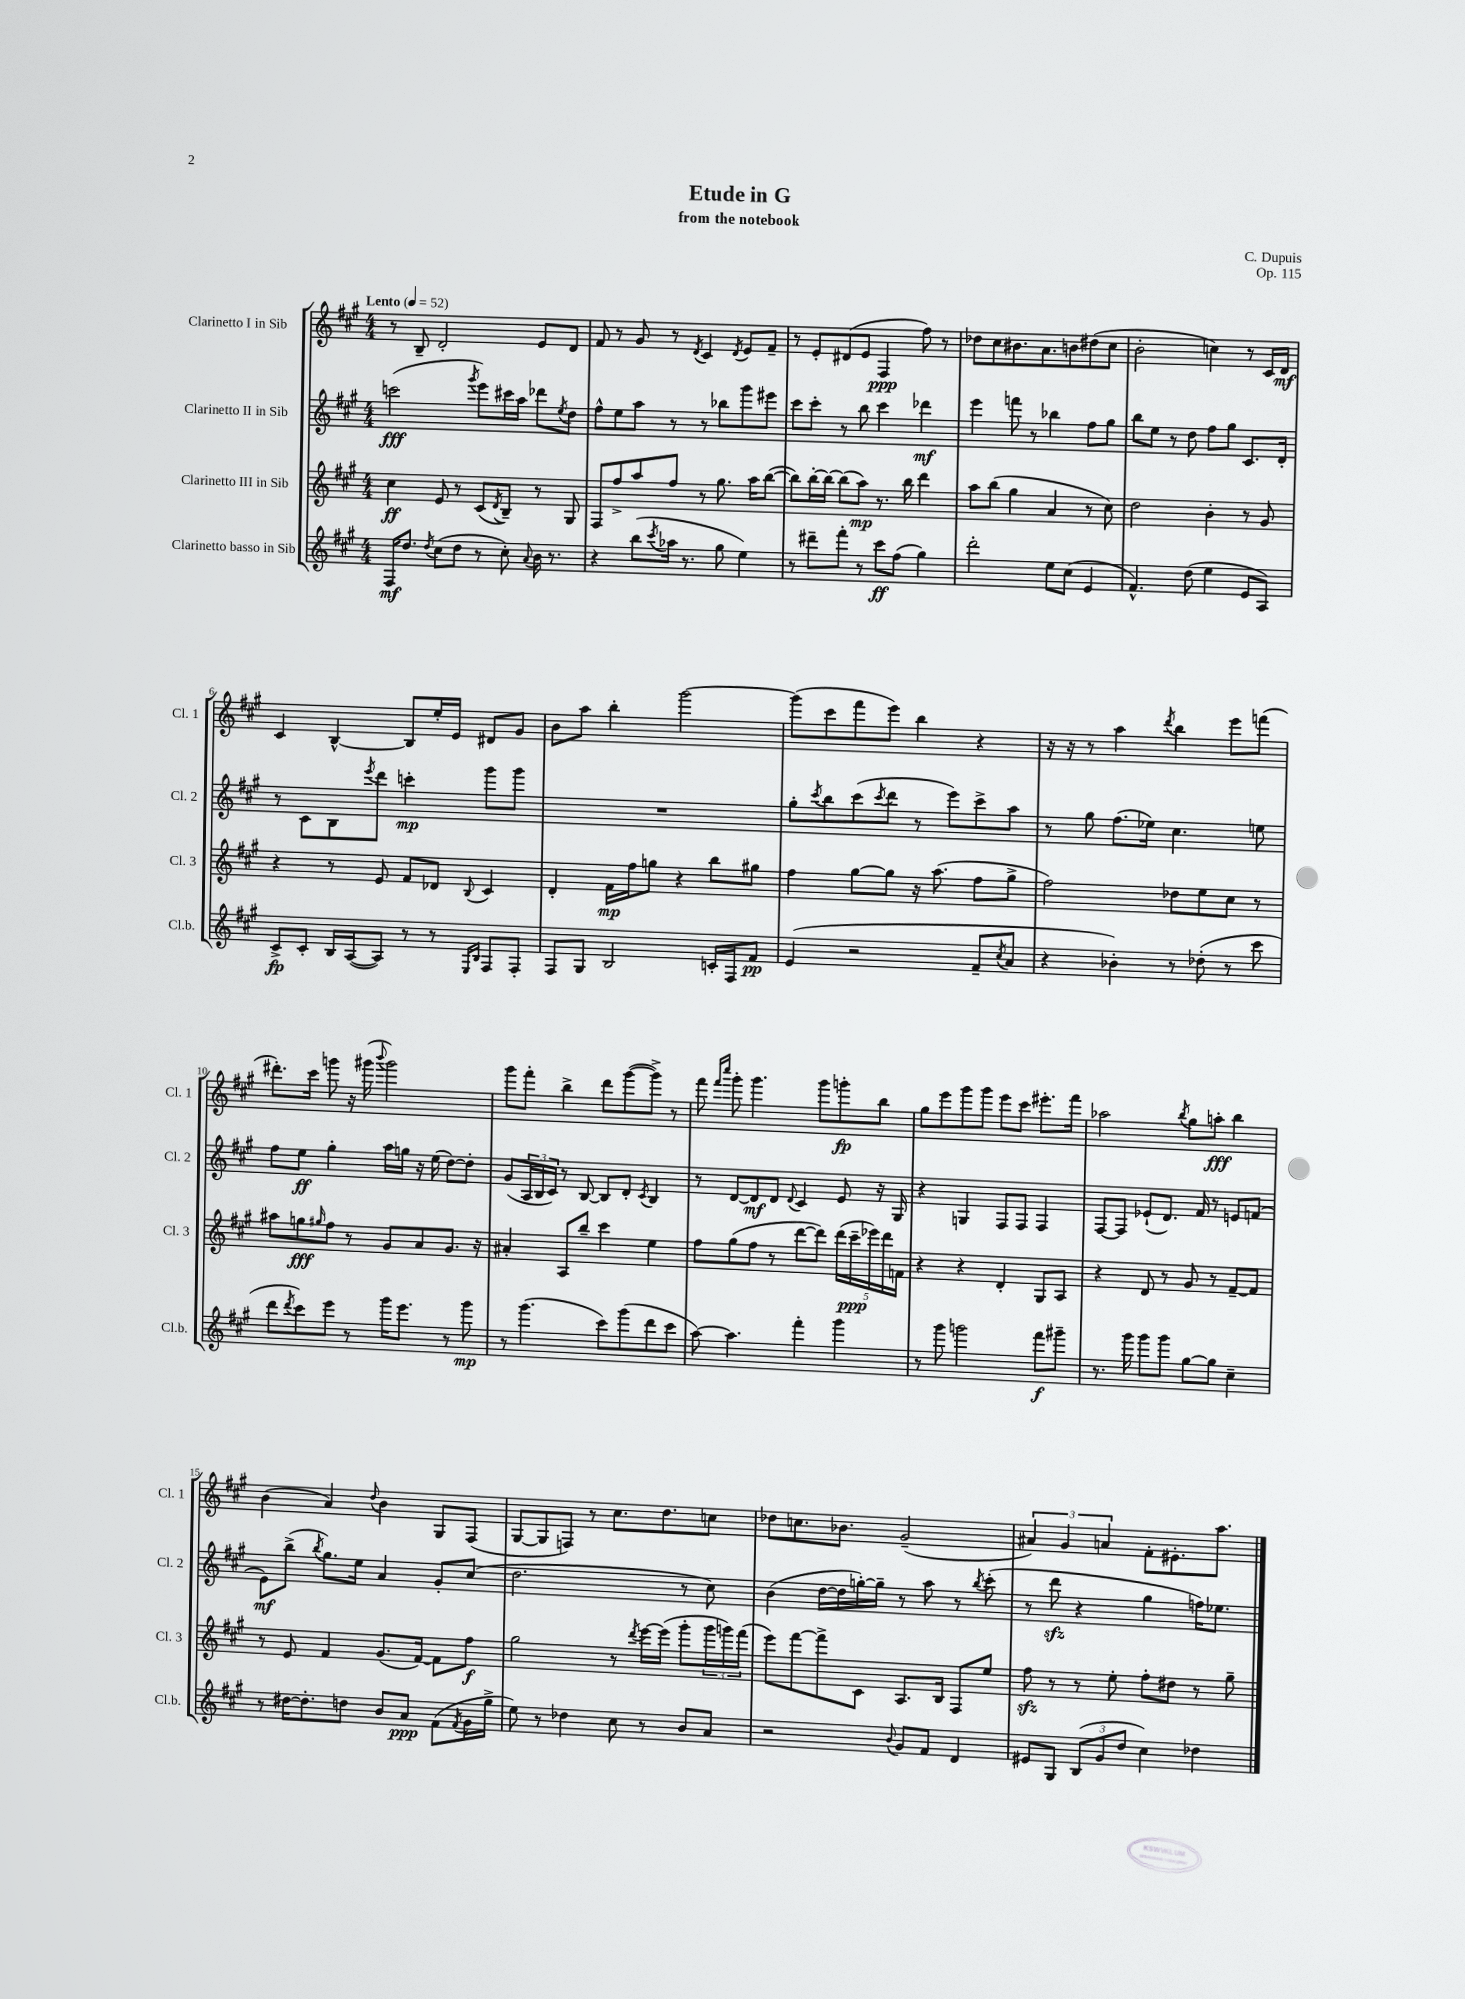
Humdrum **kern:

**kern	**dynam	**kern	**dynam	**kern	**dynam	**kern	**dynam
*part4	*part4	*part3	*part3	*part2	*part2	*part1	*part1
*staff4	*staff4	*staff3	*staff3	*staff2	*staff2	*staff1	*staff1
*I"Clarinetto basso in Sib	*	*I"Clarinetto III in Sib	*	*I"Clarinetto II in Sib	*	*I"Clarinetto I in Sib	*
*I'Cl.b.	*	*I'Cl. 3	*	*I'Cl. 2	*	*I'Cl. 1	*
*clefG2	*	*clefG2	*	*clefG2	*	*clefG2	*
*k[f#c#g#]	*	*k[f#c#g#]	*	*k[f#c#g#]	*	*k[f#c#g#]	*
*M4/4	*	*M4/4	*	*M4/4	*	*M4/4	*
*MM52	*	*MM52	*	*MM52	*	*MM52	*
=1	=1	=1	=1	=1	=1	=1	=1
!	!	!	!	!	!	!LO:TX:a:B:t=Lento	!
16F#/KL	mf	4cc#\	ff	(2cccn\	fff	8r	.
8.dd/J	.	.	.	.	.	.	.
.	.	.	.	.	.	8B~/	.
8qdd/	.	.	.	.	.	.	.
(8cc#\L	.	8e/	.	.	.	2d'/	.
8dd\J	.	8r	.	.	.	.	.
.	.	.	.	8qggg#/	.	.	.
8r	.	(8c#/L	.	8eee\L)	.	.	.
.	.	8qd/	.	.	.	.	.
8cc#'\)	.	8B~/J)	.	16ccc#X\L	.	.	.
.	.	.	.	16aa\JJ	.	.	.
8qqa/	.	.	.	.	.	.	.
16b\	.	8r	.	8ddd-X\L	.	8e/L	.
8.r	.	.	.	.	.	.	.
.	.	.	.	8qee/	.	.	.
.	.	8G#/	.	8dd\J	.	8d/J	.
=2	=2	=2	=2	=2	=2	=2	=2
4r	.	8F#/L	.	8ff#^^\L	.	8f#/	.
.	.	8ff#^/	.	8ee\	.	8r	.
(8bb\L	.	8aa/	.	8aa\J	.	8g#/	.
8qccc#/	.	.	.	.	.	.	.
16aa-X\Jk	.	8ff#/J	.	8r	.	8r	.
8.r	.	.	.	.	.	.	.
.	.	.	.	.	.	8qd/	.
.	.	8r	.	8r	.	4c#/	.
8gg#\	.	8.gg#\	.	8bb-X\L	.	.	.
.	.	.	.	.	.	8qd/	.
4ee\)	.	.	.	8ggg#\	.	8e/L	.
.	.	16aa\KL	.	.	.	.	.
.	.	([8bb\J	.	8eee#X\J	.	8f#~/J	.
=3	=3	=3	=3	=3	=3	=3	=3
8r	.	8bb\L])	.	8ccc#\L	.	8r	.
8ddd#X~\L	.	[16bb'\L	.	8ccc#'\J	.	8e'/L	.
.	.	16bb\JJ_	.	.	.	.	.
8fff#'\J	.	(8bb\L]	.	8r	.	(8d#X/	.
8r	.	8aa\J)	mp	8bb\	.	8e/J	.
8ccc#\L	ff	8.r	.	4ccc#\	.	4F#/	ppp
(8ff#\J	.	.	.	.	.	.	.
.	.	16bb\	.	.	.	.	.
4gg#\)	.	4ddd\	.	4ddd-X\	mf	8ff#\)	.
.	.	.	.	.	.	8r	.
=4	=4	=4	=4	=4	=4	=4	=4
2ddd'\	.	8aa\L	.	4eee\	.	8dd-X\L	.
.	.	(8bb\J	.	.	.	8cc#\	.
.	.	4gg#\	.	8fffn\	.	8.b#X\	.
.	.	.	.	8r	.	.	.
.	.	.	.	.	.	8.a\	.
8ee\L	.	4a/	.	4bb-X\	.	.	.
(8cc#\J	.	.	.	.	.	8bn\	.
4e/	.	8r	.	8ff#\L	.	(8dd#X\	.
.	.	8cc#\)	.	8gg#\J	.	8cc#\J	.
=5	=5	=5	=5	=5	=5	=5	=5
4.f#^^/)	.	2dd\	.	8bb\L	.	2b'\	.
.	.	.	.	8ee\J	.	.	.
.	.	.	.	8r	.	.	.
(8dd\	.	.	.	8dd\	.	.	.
4ee\	.	4b'\	.	8ff#\L	.	4ccn\)	.
.	.	.	.	8gg#\J	.	.	.
8e/L	.	8r	.	8.c#/L	.	8r	.
8A/J)	.	8g#/	.	.	.	16c#/LL	.
.	.	.	.	16d'/Jk	.	16d/JJ	mf
!!LO:LB:g=z
=6	=6	=6	=6	=6	=6	=6	=6
8c#^/L	fp	4r	.	8r	.	4c#/	.
8c#'/J	.	.	.	8c#\L	.	.	.
16B/LL	.	8r	.	8B\	.	[4B^^/	.
([16A/J	.	.	.	.	.	.	.
.	.	.	.	8qeee/	.	.	.
8A/J])	.	8e/	.	8ddd\J	.	.	.
8r	.	8f#/L	.	4cccn'\	mp	8B/L]	.
8r	.	8d-X/J	.	.	.	16ee'/L	.
.	.	.	.	.	.	16e/JJ	.
16qqE/LL	.	.	.	.	.	.	.
16qqB/JJ	.	8qqB/	.	.	.	.	.
8F#/L	.	4c#/	.	8ggg#\L	.	8d#X/L	.
8F#'/J	.	.	.	8ggg#\J	.	8g#/J	.
=7	=7	=7	=7	=7	=7	=7	=7
8F#/L	.	4d'/	.	1r	.	8b\L	.
8G#/J	.	.	.	.	.	8aa\J	.
2B/	.	16f#\LL	mp	.	.	4bb'\	.
.	.	16ff#\J	.	.	.	.	.
.	.	8ggn\J	.	.	.	.	.
.	.	4r	.	.	.	[2ggg#\	.
16cn'/LL	.	8bb\L	.	.	.	.	.
16F#/J	.	.	.	.	.	.	.
8f#/J	pp	8gg#X\J	.	.	.	.	.
=8	=8	=8	=8	=8	=8	=8	=8
(4e/	.	4ff#\	.	8gg#'\L	.	(8ggg#\L]	.
.	.	.	.	8qccc#/	.	.	.
.	.	.	.	8bb\	.	8ccc#\	.
2r	.	[8gg#\L	.	(8ccc#\	.	8fff#\	.
.	.	.	.	8qccc#/	.	.	.
.	.	8gg#\J]	.	8ddd\J	.	8eee\J)	.
.	.	16r	.	8r	.	4bb\	.
.	.	(8.aa\	.	.	.	.	.
.	.	.	.	8eee\L)	.	.	.
8f#~/L	.	8ff#\L	.	8ccc#^\	.	4r	.
8qcc#/	.	.	.	.	.	.	.
8a/J	.	8gg#^\J	.	8aa\J	.	.	.
=9	=9	=9	=9	=9	=9	=9	=9
4r	.	2ff#\)	.	8r	.	16r	.
.	.	.	.	.	.	16r	.
.	.	.	.	8gg#\	.	8r	.
4b-X'\)	.	.	.	(8.ff#\L	.	4aa\	.
.	.	.	.	16ee-X\Jk)	.	.	.
.	.	.	.	.	.	8qddd/	.
8r	.	8dd-X\L	.	4.cc#\	.	4bb\	.
(8dd-X'\	.	8ee\	.	.	.	.	.
8r	.	8cc#\J	.	.	.	8eee\L	.
8ccc#\	.	8r	.	8een\	.	(8fffn\J	.
!!LO:LB:g=z
=10	=10	=10	=10	=10	=10	=10	=10
8ddd\L	.	8aa#X\L	.	8ff#\L	.	8.ddd#X'\L)	.
8qddd/	.	.	.	.	.	.	.
8ccc#\)	.	8ggn\	fff	8ee\J	ff	.	.
.	.	.	.	.	.	16ccc#\Jk	.
.	.	16qqgg#X/	.	.	.	.	.
8eee\J	.	8ff#\J	.	4gg#'\	.	8gggn\	.
8r	.	8r	.	.	.	16r	.
.	.	.	.	.	.	(16ggg#X\	.
.	.	.	.	.	.	8qqbbb/	.
16ggg#\KL	.	8g#/L	.	16aa\LL	.	2ggg#\)	.
8.eee\J	.	.	.	16ggn\JJ	.	.	.
.	.	8a/	.	16r	.	.	.
.	.	.	.	(16ee\	.	.	.
8r	.	8.g#/J	.	[8dd\L)	.	.	.
8ggg#\	mp	.	.	8dd'\J]	.	.	.
.	.	16r	.	.	.	.	.
=11	=11	=11	=11	=11	=11	=11	=11
8r	.	4a#X'/	.	(8g#/L	.	8ggg#\L	.
(4.ggg#\	.	.	.	24A/L	.	8fff#'\J	.
.	.	.	.	24B/	.	.	.
.	.	.	.	24c#/JJ)	.	.	.
.	.	8A/L	.	8r	.	4bb^\	.
.	.	8bb~/J	.	[8B/	.	.	.
8ccc#\L)	.	4ccc#\	.	8B/L]	.	8ddd\L	.
(8ggg#\	.	.	.	8d'/J	.	([8ggg#\	.
.	.	.	.	8qc#/	.	.	.
8ddd\	.	4ee\	.	4B/	.	8ggg#^\J])	.
8ccc#\J	.	.	.	.	.	8r	.
=12	=12	=12	=12	=12	=12	=12	=12
[8aa\)	.	8ff#\L	.	8r	.	8fff#\	.
.	.	.	.	.	.	16qqfff#/LL	.
.	.	.	.	.	.	16qqcccc#/JJ	.
4.aa\]	.	(8gg#\	.	[8d/L	.	8ggg#'\	.
.	.	8ff#\J	.	8d/]	mf	4.ggg#\	.
.	.	8r	.	8d/J	.	.	.
.	.	.	.	8qqd/	.	.	.
4fff#'\	.	[8ddd\L	.	4c#/	.	.	.
.	.	8ddd\J])	.	.	.	8ggg#\L	.
4ggg#\	.	(20ddd\LL	.	8e/	.	8gggn'\	fp
.	.	20ccc#~\	ppp	.	.	.	.
.	.	20eee-X\)	.	.	.	.	.
.	.	.	.	16r	.	8bb\J	.
.	.	20ddd\	.	.	.	.	.
.	.	.	.	16G#/	.	.	.
.	.	20fn\JJ	.	.	.	.	.
=13	=13	=13	=13	=13	=13	=13	=13
8r	.	4r	.	4r	.	8gg#\L	.
8ggg#\	.	.	.	.	.	8eee\	.
2gggn\	.	4r	.	4Gn/	.	8ggg#\	.
.	.	.	.	.	.	8ggg#\J	.
.	.	4d'/	.	8F#/L	.	8eee\L	.
.	.	.	.	8F#/J	.	8ccc#\J	.
8fff#\L	f	8G#/L	.	4F#/	.	8.eee#X'\L	.
8ggg#X~\J	.	8A/J	.	.	.	.	.
.	.	.	.	.	.	16fff#\Jk	.
=14	=14	=14	=14	=14	=14	=14	=14
8.r	.	4r	.	[8F#/L	.	2aa-X\	.
.	.	.	.	8F#/J]	.	.	.
16ggg#\	.	.	.	.	.	.	.
8ggg#\L	.	8d/	.	(8e-X`/L	.	.	.
8ggg#\J	.	8r	.	8.d/J)	.	.	.
.	.	.	.	.	.	8qbb/	.
[8gg#\L	.	8g#/	.	.	.	8gg#\L	.
.	.	.	.	16f#/	.	.	.
8gg#\J]	.	8r	.	8r	.	8aan'\J	fff
4cc#~\	.	[8f#~/L	.	8en/L	.	4bb\	.
.	.	8f#/J]	.	(8fn/J	.	.	.
!!LO:LB:g=z
=15	=15	=15	=15	=15	=15	=15	=15
8r	.	8r	.	8e\L)	mf	(4b\	.
[16dd#X\KL	.	8e/	.	(8bb^\J	.	.	.
8.dd#'\]	.	.	.	.	.	.	.
.	.	.	.	8qbb/	.	.	.
.	.	4f#/	.	8.gg#\L)	.	4a/)	.
8ddn\J	.	.	.	.	.	.	.
.	.	.	.	16ee\Jk	.	.	.
.	.	.	.	.	.	8qqdd/	.
8b/L	.	(8.g#/L	.	4a/	.	4b\	.
8a/J	ppp	.	.	.	.	.	.
.	.	[16f#/Jk)	.	.	.	.	.
(8f#\L	.	8f#\L]	.	8g#'/L	.	8G#/L	.
8qf#/	.	.	.	.	.	.	.
16g#\L	.	8ff#\J	f	(8cc#/J	.	(8F#/J	.
16gg#^\JJ	.	.	.	.	.	.	.
=16	=16	=16	=16	=16	=16	=16	=16
8ee\)	.	2gg#\	.	2.dd\	.	[8G#/L	.
8r	.	.	.	.	.	8G#/]	.
4dd-X\	.	.	.	.	.	8Fn/J)	.
.	.	.	.	.	.	8r	.
8cc#\	.	8r	.	.	.	8.cc#\L	.
.	.	8qddd/	.	.	.	.	.
8r	.	[16eee\LL	.	.	.	.	.
.	.	(16eee\JJ]	.	.	.	8.dd\	.
8b/L	.	8ggg#'\L	.	8r	.	.	.
8a/J	.	24ggg#\L	.	8cc#\)	.	8ccn\J	.
.	.	24gggn\)	.	.	.	.	.
.	.	(24fff#\JJ	.	.	.	.	.
=17	=17	=17	=17	=17	=17	=17	=17
2r	.	8eee\L)	.	(4b\	.	8dd-X\L	.
.	.	[8fff#\	.	.	.	8.ccn\	.
.	.	8fff#^\]	.	[16dd\LL	.	.	.
.	.	.	.	16dd\]	.	8.b-X\J	.
.	.	8c#\J	.	[16ggn'\)	.	.	.
.	.	.	.	16gg~\JJ]	.	.	.
8qqb/	.	.	.	.	.	.	.
8g#/L	.	8.A/L	.	8r	.	(2g#~/	.
8f#/J	.	.	.	8aa\	.	.	.
.	.	16B/Jk	.	.	.	.	.
4d/	.	8F#/L	.	8r	.	.	.
.	.	.	.	8qbb/	.	.	.
.	.	8ee/J	.	(8ccc#'\	.	.	.
=18	=18	=18	=18	=18	=18	=18	=18
8e#X/L	.	8ff#zz\	.	8r	.	6a#X/)	.
8G#/J	.	8r	.	8dddzz\	.	.	.
.	.	.	.	.	.	6g#/	.
(12B/L	.	8r	.	4r	.	.	.
12g#/	.	.	.	.	.	6an/	.
.	.	8ee'\	.	.	.	.	.
12dd/J	.	.	.	.	.	.	.
4cc#\)	.	8ff#'\L	.	4gg#\	.	8f#'\L	.
.	.	8dd#X\J	.	.	.	8.e#X'\	.
4dd-X\	.	8r	.	16ffn\KL)	.	.	.
.	.	.	.	8.ee-X\J	.	8.aa\J	.
.	.	8gg#~\	.	.	.	.	.
==	==	==	==	==	==	==	==
*-	*-	*-	*-	*-	*-	*-	*-
